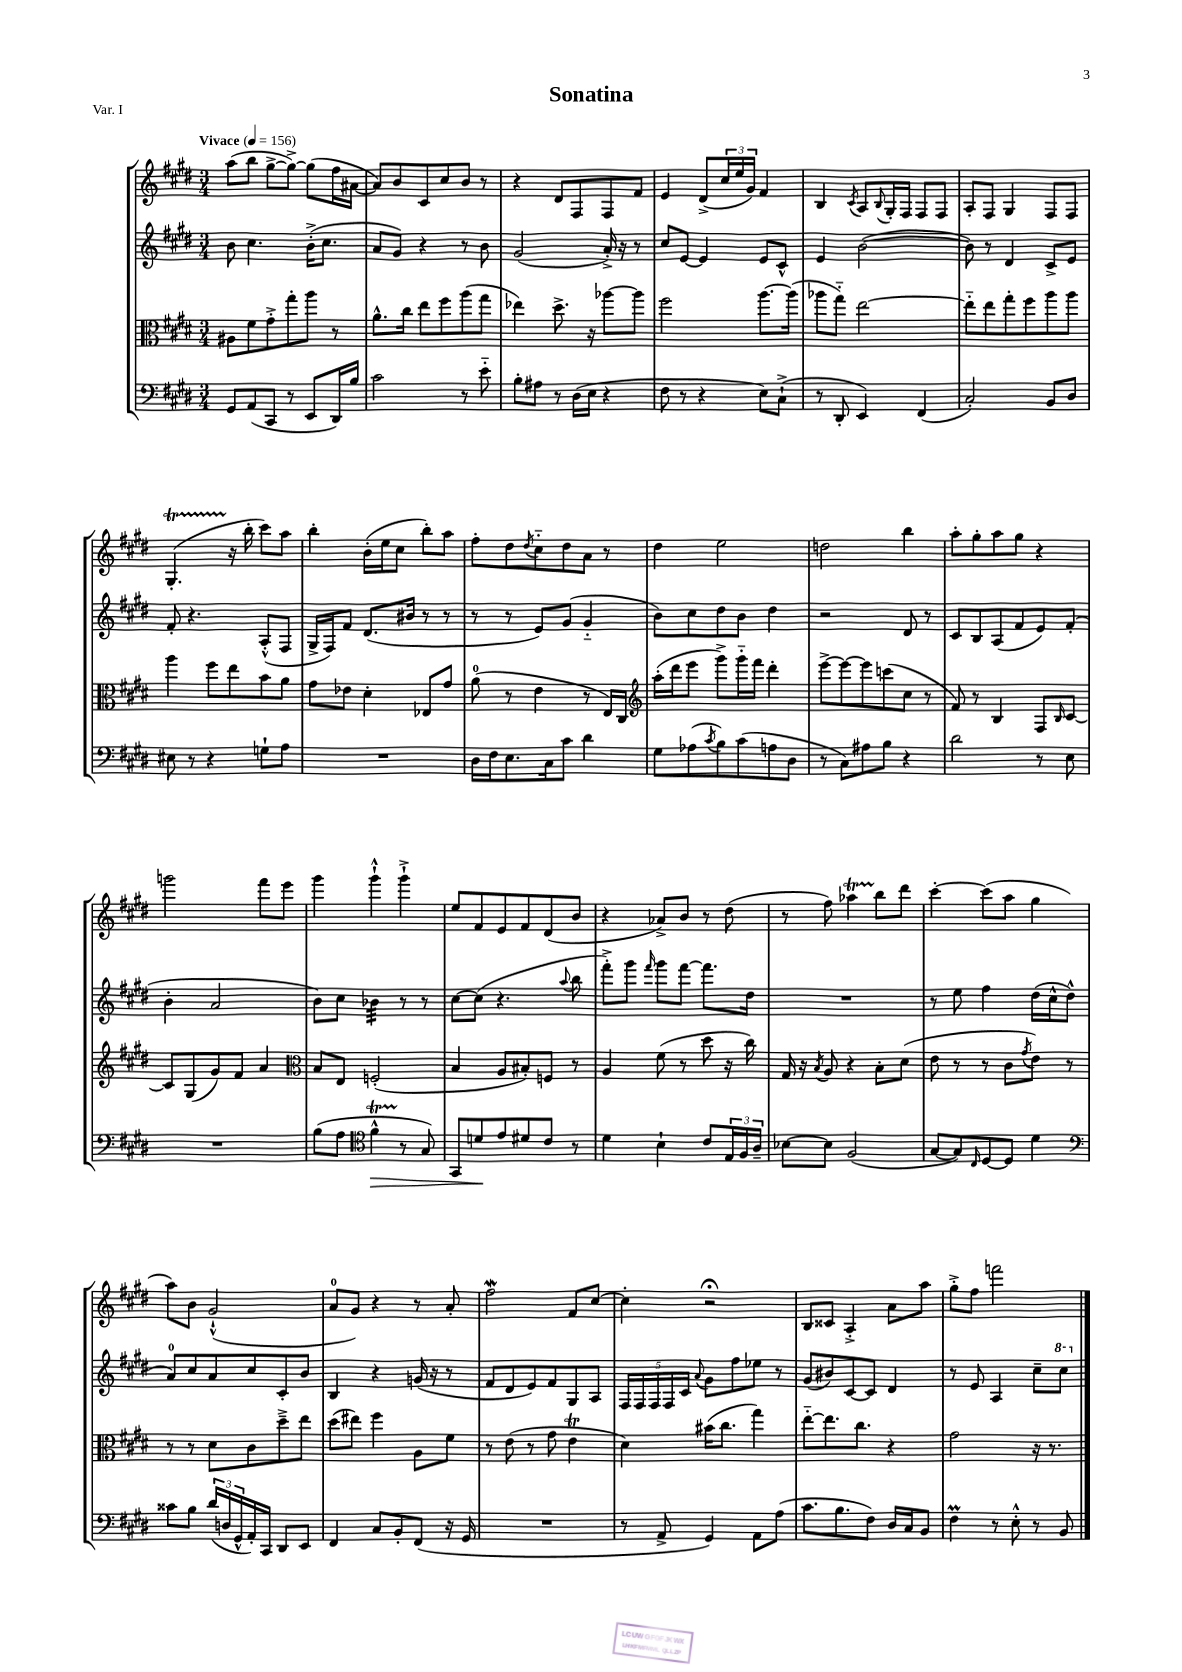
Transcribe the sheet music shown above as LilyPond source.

\header { title = "Sonatina" piece = "Var. I" }
<<
\new StaffGroup <<
\new Staff = "s0" {
    \clef treble \key e \major \numericTimeSignature \time 3/4 \tempo "Vivace" 4 = 156
    a''8( b''8 gis''8~-> gis''8~->) gis''8( fis''16 ais'16~ |
    ais'8) b'8 cis'8 cis''8 b'8 r8 |
    r4 dis'8 fis8 fis8 fis'8 |
    e'4 dis'8->( \tuplet 3/2 { cis''16 e''16 gis'16) } fis'4 |
    b4 \acciaccatura { cis'8 } a8 \appoggiatura { b8 } gis16-. fis16 fis8 fis8 |
    a8-. fis8 gis4 fis8 fis8 |
    gis4.-.\startTrillSpan( r16\stopTrillSpan b''16-. cis'''8) a''8 |
    b''4-. b'16-.( e''16 cis''8 b''8-.) a''8 |
    fis''8-. dis''8 \acciaccatura { dis''8 } cis''8-_ dis''8 a'8 r8 |
    dis''4 e''2 |
    d''2 b''4 |
    a''8-. gis''8-. a''8 gis''8 r4 |
    g'''2 fis'''8 e'''8 |
    gis'''4 gis'''4-!-^ gis'''4-!-> |
    e''8 fis'8 e'8 fis'8 dis'8( b'8 |
    r4 aes'8->) b'8 r8 dis''8( |
    r8 fis''8) aes''4\startTrillSpan b''8\stopTrillSpan dis'''8 |
    cis'''4~-. cis'''8( a''8 gis''4 |
    a''8) b'8 gis'2-!-^( |
    a'8-0 gis'8) r4 r8 a'8-. |
    fis''2\mordent fis'8 cis''8~ |
    cis''4-. r2\fermata |
    b8 cisis'8 a4-.-> a'8 a''8 |
    gis''8-.-> fis''8 f'''2 \bar "|." |
}
\new Staff = "s1" {
    \clef treble \key e \major \numericTimeSignature \time 3/4
    b'8 cis''4. b'16-.->( cis''8. |
    a'8 gis'8) r4 r8 b'8 |
    gis'2( a'16-.->) r16 r8 |
    cis''8 e'8~ e'4 e'8 cis'8-^ |
    e'4 b'2~( |
    b'8) r8 dis'4 cis'8-> e'8 |
    fis'8-. r4. a8-.-^( fis8 |
    gis16-> fis16) fis'8 dis'8.( bis'16 r8 r8 |
    r8 r8 e'8) gis'8( gis'4-_ |
    b'8) cis''8 dis''8 b'8 dis''4 |
    r2 dis'8 r8 |
    cis'8 b8 a8( fis'8 e'8) fis'8-.( |
    b'4-. a'2 |
    b'8) cis''8 bes'4:32 r8 r8 |
    cis''8~ cis''8( r4. \appoggiatura { a''8 } b''8 |
    fis'''8-.->) gis'''8 \grace { fis'''16 } gis'''8 fis'''8~ fis'''8. dis''16 |
    R2. |
    r8 e''8 fis''4 dis''16( cis''16-^ dis''8-^ |
    a'8-0) cis''8 a'8 cis''8 cis'8-. b'8 |
    b4 r4 g'16( r16 r8 |
    fis'8 dis'8 e'8) fis'8 gis8 a8 |
    \tuplet 5/4 { fis16 fis16 fis16 fis16 cis'16 } \appoggiatura { a'8 } gis'8 fis''8 ees''8 r8 |
    gis'8( bis'8) cis'8~ cis'8 dis'4 |
    r8 e'8 a4 cis''8-- \ottava #1 cis'''8 \ottava #0 \bar "|." |
}
\new Staff = "s2" {
    \clef alto \key e \major \numericTimeSignature \time 3/4
    ais8 fis'8 gis'8-.-> gis''8-. a''8 r8 |
    a'8.-^ cis''16 e''8 fis''8 a''8( gis''8 |
    ees''4) dis''8.-> r16 aes''8~ aes''8 |
    fis''2 a''8.~ a''16( |
    aes''8 gis''8-_) e''2~ |
    e''8-_ e''8 gis''8-. fis''8 a''8 a''8 |
    a''4 fis''8 e''8 b'8 a'8 |
    gis'8 ees'8 dis'4-. ees8 gis'8 |
    a'8-0( r8 e'4 r8 e16) cis16 |
    \clef treble a''16-.( dis'''16 e'''8 gis'''8->) gis'''16-_ fis'''16 dis'''4-. |
    e'''8~-> e'''8~ e'''8 c'''8( cis''8 r8 |
    fis'8) r8 b4 fis8 \grace { b16 } cis'8~ |
    cis'8 gis8( gis'8) fis'8 a'4 |
    \clef alto b8 e8 f2-.( |
    b4 a8 bis8-.) f8 r8 |
    a4 fis'8( r8 dis''8 r16 cis''16) |
    gis16 r16 \acciaccatura { b8 } a8 r4 b8-. dis'8( |
    e'8 r8 r8 cis'8 \acciaccatura { gis'8 } e'8) r8 |
    r8 r8 dis'8 cis'8 dis''8---> e''8 |
    dis''8( eis''8) fis''4 a8 fis'8 |
    r8 e'8( r8 gis'8 e'4\trill |
    dis'4) bis'16( cis''8. gis''4) |
    e''8~-_ e''8. cis''8. r4 |
    gis'2 r16 r8. \bar "|." |
}
\new Staff = "s3" {
    \clef bass \key e \major \numericTimeSignature \time 3/4
    gis,8 a,8( cis,8 r8 e,8 dis,16) b16 |
    cis'2 r8 e'8-_ |
    b8-. ais8 r8 dis16( e16 r4 |
    fis8 r8 r4 e8) cis8-!->( |
    r8 dis,8-. e,4) fis,4( |
    cis2-.) b,8 dis8 |
    eis8 r8 r4 g8-! a8 |
    R2. |
    dis16 fis16 e8. cis16 cis'8 dis'4 |
    gis8 aes8( \acciaccatura { cis'8 } b8) cis'8( a8 dis8 |
    r8 cis8) ais8 b8 r4 |
    dis'2 r8 e8 |
    R2. |
    b8( a8 \clef tenor fis'4-^\startTrillSpan\> r8\stopTrillSpan gis8) |
    gis,8 d'8\! e'8 dis'8 cis'8 r8 |
    dis'4 b4-! cis'8 \tuplet 3/2 { e16 fis16 a16-- } |
    bes8~ bes8 fis2( |
    gis8~ gis8) \grace { cis16 } dis8~ dis8 dis'4 |
    \clef bass cisis'8 b8 \tuplet 3/2 { dis'16( d16 gis,16-^ } a,16-.) cis,16 dis,8 e,8 |
    fis,4 cis8 b,8-. fis,8( r16 gis,16 |
    R2. |
    r8 a,8-> gis,4) a,8 a8( |
    cis'8. b8. fis8) dis16 cis16 b,8 |
    fis4\prall r8 e8-.-^ r8 b,8 \bar "|." |
}
>>
>>
\layout { \context { \Score \remove "Bar_number_engraver" } }
